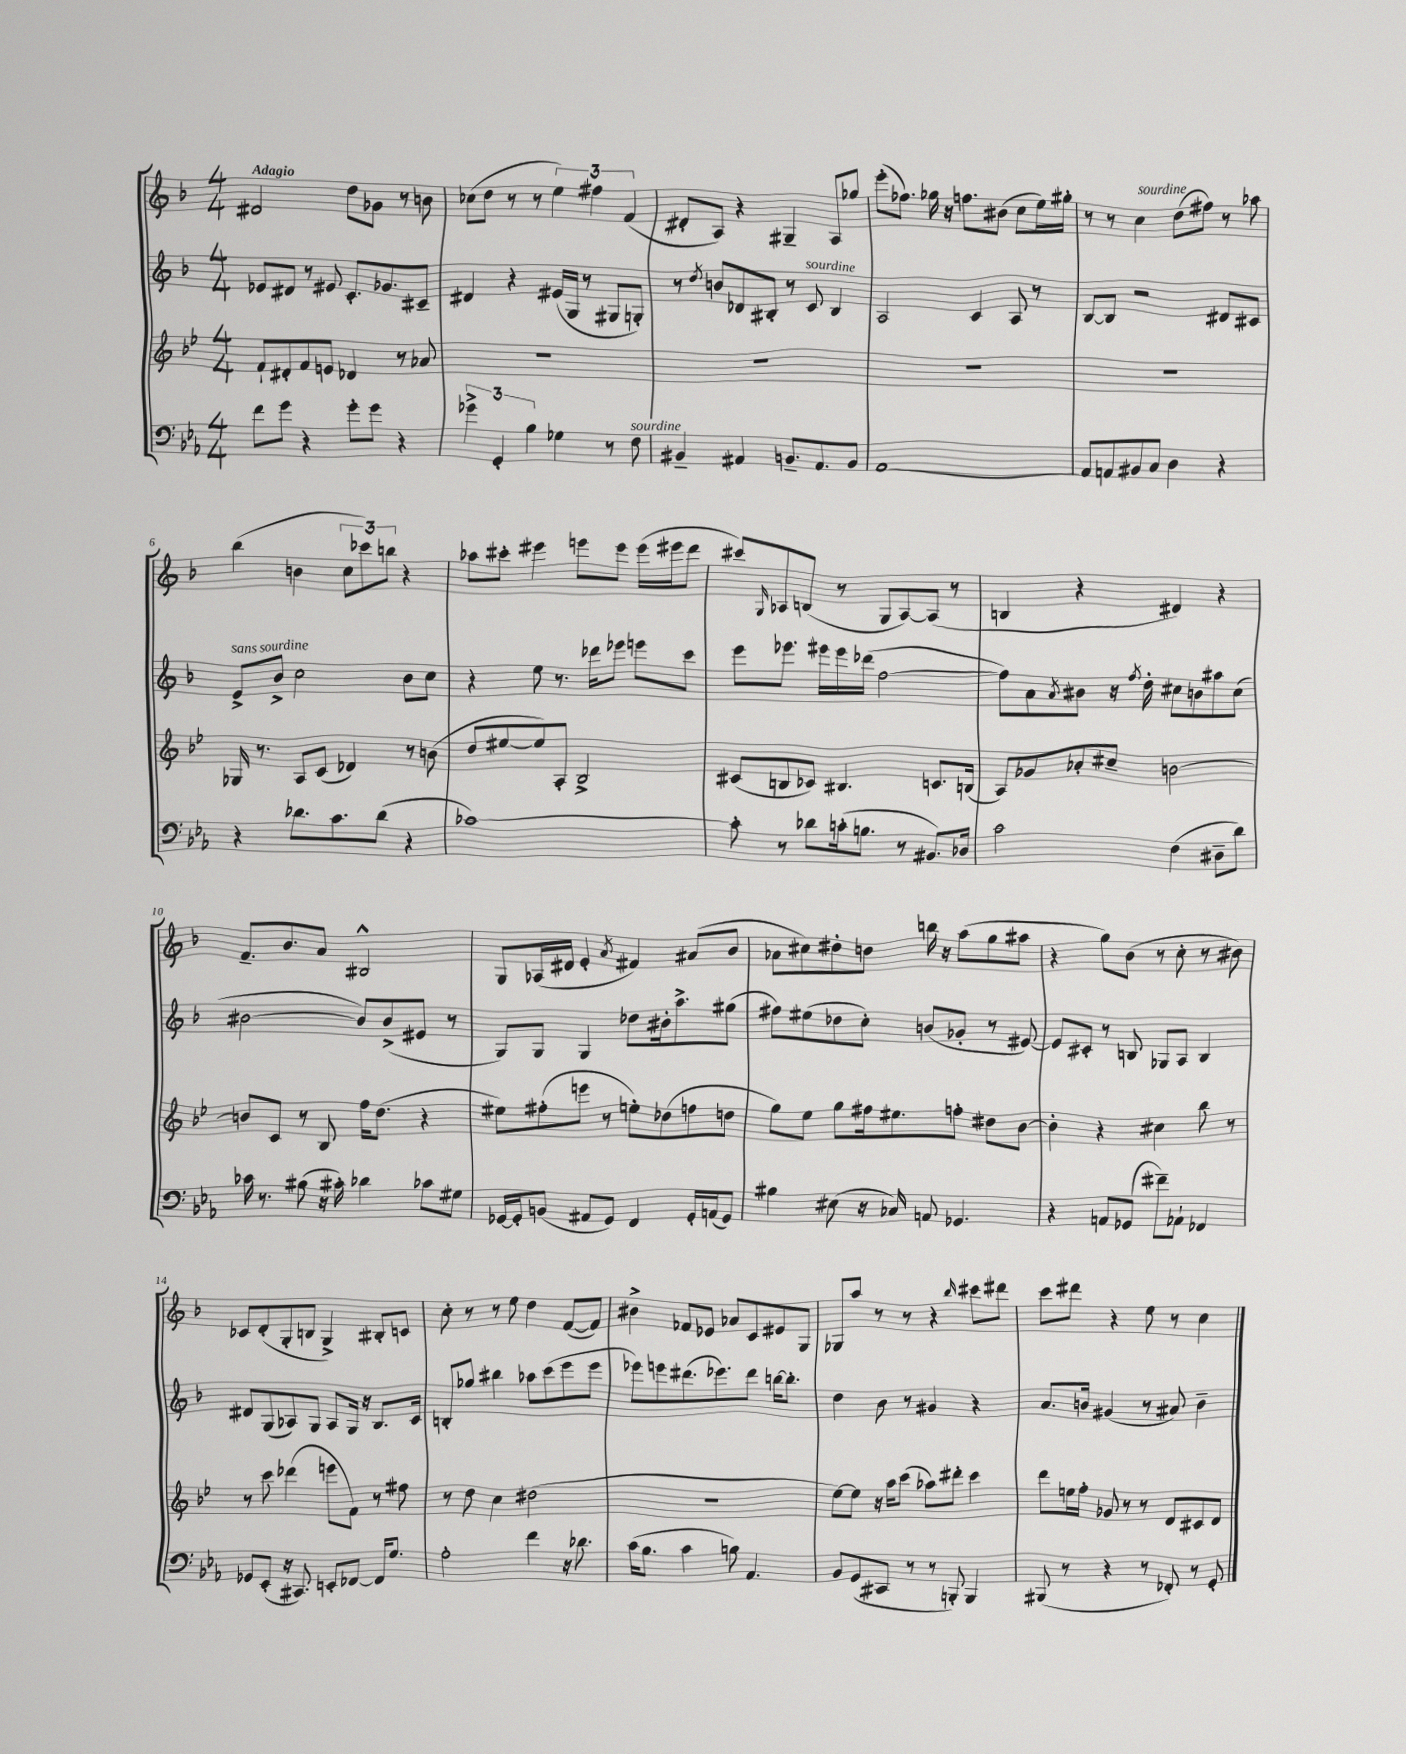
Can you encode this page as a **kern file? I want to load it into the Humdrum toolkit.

**kern	**kern	**kern	**kern
*staff4	*staff3	*staff2	*staff1
*clefF4	*clefG2	*clefG2	*clefG2
*k[b-e-a-]	*k[b-e-]	*k[b-]	*k[b-]
*M4/4	*M4/4	*M4/4	*M4/4
8f\L	8f`/L	8e-/L	2d#/
8g\J	8d#'/	8d#/J	.
4r	8f/	8r	.
.	8e/J	8e#/	.
8g'\L	4d-/	8.c'/L	8dd\L
8g\J	.	.	8g-\J
.	.	8.g-/	.
4r	8r	.	8r
.	8a-/	8c#~/J	8b\
=	=	=	=
6g-^\	1r	4d#/	(8cc-\L
.	.	.	8dd\J
6GG'/	.	.	.
.	.	4r	8r
6B-\	.	.	.
.	.	.	8r
4G-\	.	(16e#/LL	6ee\)
.	.	16G/JJ	.
.	.	8r	.
.	.	.	6ff#\
8r	.	8G#/L	.
.	.	.	(6f/
8F\	.	8G'/J)	.
=	=	=	=
4BB#~/	1r	8r	8d#'/L
.	.	8qdd/	.
.	.	8b/L	8A/J)
4AA#/	.	8d-/	4r
.	.	8B#'/J	.
8.BB~/L	.	8r	4G#~/
.	.	8c/	.
8.AA#/	.	.	.
.	.	4B#/	8A/L
8BB/J	.	.	8gg-/J
=	=	=	=
[1AA-	1r	2A/	(8eee'\L
.	.	.	8.ff-\J)
.	.	.	16gg-\
.	.	.	16r
.	.	.	8.ff\L
.	.	4c/	.
.	.	.	(8b#\J
.	.	8A/	8cc\L
.	.	8r	16ee\L)
.	.	.	16gg#'\JJ
=	=	=	=
8AA-/]L	1r	[8B-/L	8r
8AA/	.	8B-/]J	8r
8BB#/	.	2r	4cc\
8C/J	.	.	.
4D\	.	.	(8dd\L
.	.	.	8ff#\J)
4r	.	8d#/L	8r
.	.	8c#/J	8aa-\
=	=	=	=
4r	16G-/	8e^/L	(4bb-\
.	8.r	.	.
.	.	8b-^/J	.
8.d-\L	8A/L	2cc\	4b\
.	(8c/J	.	.
8.c\	.	.	.
.	4d-/)	.	12cc\L
.	.	.	12ccc-\)
(8d-\J	.	.	.
.	.	.	12bb\J
4r	8r	8b-\L	4r
.	(8b\	8cc\J	.
=	=	=	=
[1c-)	8dd/L	4r	8aa-\L
.	[8ee#/	.	8ccc#'\J
.	8ee#/])	8ee\	4eee#\
.	8A'/J	8.r	.
.	2B-^/	.	8eee\L
.	.	16ddd-\LK	.
.	.	8eee-\J	8eee\J
.	.	8eee\L	(16eee\LL
.	.	.	16eee#\J
.	.	8ccc\J	8ddd\J
=	=	=	=
8c-'\]	(8c#/L	8eee\L	8ccc#/L)
.	.	.	16qqG/
8r	8B/	8.eee-\J	8A-/
8d-\L	8c-/J)	.	(8B/J
.	.	16eee#\LL	.
(16c'\k	4.B#/	16eee#\	8r
8.B\J	.	(16ddd-\JJ	.
.	.	[2ff\	8G/L
8r	.	.	[8A-/)
8.BB#/L)	8.c/L	.	(8A-/]J
.	.	.	8r
16D-/Jk	(16B/Jk	.	.
=	=	=	=
2c\	8A/L)	8ff\]L)	4B/
.	8g-/	8a\	.
.	.	8qa/	.
.	8a-'/	8b#\J	4r
.	8cc#~/J	16r	.
.	.	8qff/	.
.	.	16dd'\	.
(4F\	[2b\	8cc#\L	4d#/)
.	.	8b\	.
8D#~\L	.	8aa#\	4r
8d\J)	.	(8cc#\J	.
=	=	=	=
16c-\	8b/]L	[2b#\	8.f~/L
8.r	.	.	.
.	8c/J	.	.
.	.	.	8.b-/
(8B#\	8r	.	.
16r	8B-/	.	8a/J
16c#'\)	.	.	.
4d-\	16ff\LK	8b#/]L)	2B#^^/
.	(8.dd\J	.	.
.	.	(8b#^/	.
8c-\L	4r	8e#/J	.
8G#\J	.	8r	.
=	=	=	=
[16GG-/LL	8ee#\L)	8G/L)	8G/L
16GG-'/]J	.	.	.
(8BB/J	(8ff#'\	8G/J	(16A-/L
.	.	.	16d#/JJ
8AA#/L	8eee\J	4G/	4e'/
8GG-/J)	8r	.	.
.	.	.	8qa/
4FF/	8ee'\L)	8dd-\L	4f#/)
.	(8dd-\	16b#'\k	.
.	.	8.aa^\	.
16GG-'/LL	8ff\	.	(8a#/L
(16AA/J	.	.	.
8GG-/J)	8dd\J	(8gg#\J	8b-/J
=	=	=	=
4B#\	8gg\L)	8ff#\L)	8a-\L
.	8ee-\J	(8ee#\	8cc#\)
(8E#\	8gg\L	8dd-\	8dd#'\
16r	16ff#\k	8cc'\J)	8dd\J
16C-/)	8.ee#\	.	.
8AA/	.	(8b/L	16bb\
.	.	.	16r
4.GG-/	8ff'\J	8g-'/J	(8aa\L
.	8dd#\L	8r	8gg\
.	[8b-\J	[8e#/)	8aa#\J
=	=	=	=
4r	4b-'\]	8e#/]L	4r
.	.	8c#'/J	.
8AA/L	4r	8r	8gg\L)
(8GG-/J	.	8B/	(8b-\J
8f#~\L)	4cc#\	8G-/L	8r
8AA-`\J	.	8A/J	8cc'\
4FF-/	8bb-\	4B/	8r
.	8r	.	8b#\)
=	=	=	=
8GG-/L	8r	8d#/L	8c-/L
(8EE-'/J	8ccc\	(8G/	(8d'/
16r	(4ddd-\	8A-/)	8G'/
8.CC#/)	.	.	.
.	.	8G/J	8B/J
8EE'/L	8eee\L	8A-/L	4G^/)
[8FF-/J	8f\J)	16G/Jk	.
.	.	16r	.
16FF-/]LK	8r	8.B-/L	8B#'/L
8.G/J	.	.	.
.	8ff#\	.	8c/J
.	.	16c/Jk	.
=	=	=	=
2A-'\	8r	8B'/L	8cc'\
.	8dd\	8gg-/J	8r
.	4cc\	4bb#\	8r
.	.	.	8ee\
4f\	(2dd#\	8aa-\L	4dd\
.	.	(8ccc\	.
16r	.	8eee\	([8f/L
8.d-\	.	.	.
.	.	8eee\J	8f/]J)
=	=	=	=
(16c\LK	1r	8eee-\L)	4b#^\
8.B-\J	.	.	.
.	.	8eee\	.
4c\	.	(8.ddd#\	8f-/L
.	.	.	8e-/J
.	.	8.eee-\)	.
8B\)	.	.	8a-/L
4.AA-/	.	8ddd#\J	8c/
.	.	[16bb\LK	8e#/
.	.	8.bb'\]J	.
.	.	.	8G/J
=	=	=	=
8BB-/L	[8ee-\L)	4dd\	8G-/L
(8GG/	8ee-\]J	.	8aa/J
8CC#/J	16r	8b-\	8r
.	16aa\LK	.	.
8r	(8ccc\J	8r	8r
8r	8aa-\L)	4g#/	4r
8BBB'/)	8ddd#'\J	.	.
.	.	.	16qqbb-/
4BBB/	4ccc\	4r	8ccc#\L
.	.	.	8ddd#\J
=	=	=	=
(8BBB#/	8ddd\L	8.a/L	8ccc\L
8r	16ee\L	.	8ddd#\J
.	16ff'\JJ	16b/Jk	.
4r	8g-/	(4g#/	4r
.	8r	.	.
8r	8r	8r	8ee\
8FF-'/)	8d/L	8a#/)	8r
8r	8c#/	4b~\	4cc\
8GG'/	8d/J	.	.
==	==	==	==
*-	*-	*-	*-
